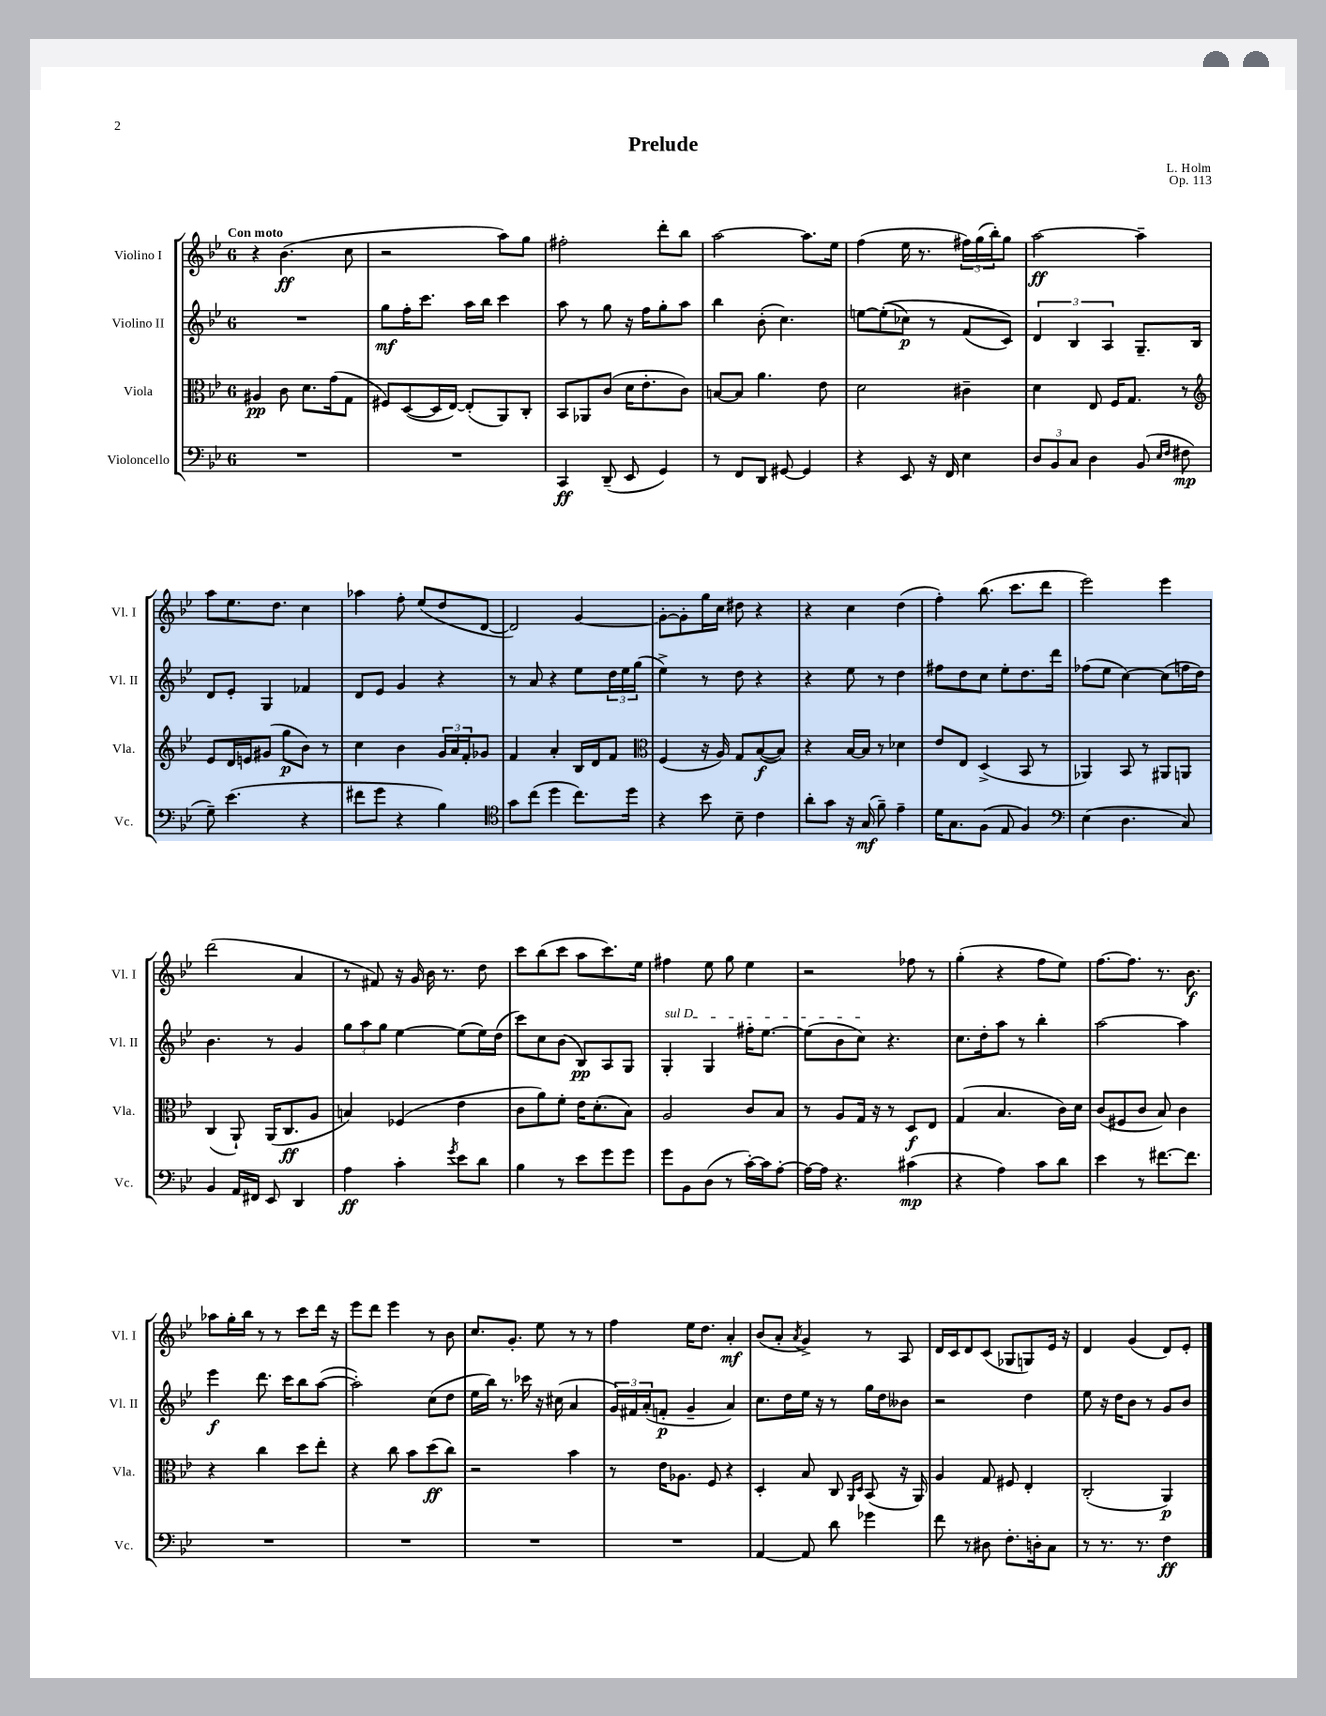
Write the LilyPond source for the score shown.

\header { title = "Prelude" composer = "L. Holm" opus = "Op. 113" }
<<
\new StaffGroup <<
\new Staff = "s0" \with { instrumentName = "Violino I" shortInstrumentName = "Vl. I" } {
    \clef treble \key bes \major \once \override Staff.TimeSignature.style = #'single-digit \time 6/8 \tempo "Con moto"
    r4 bes'4.\ff( c''8 |
    r2 a''8) g''8 |
    fis''2-. d'''8-. bes''8 |
    a''2~ a''8. ees''16 |
    f''4( ees''16 r8. \tuplet 3/2 { fis''16) g''16( bes''16-.) } g''8 |
    a''2~\ff a''4-- |
    a''8 ees''8. d''8. c''4 |
    aes''4 f''8-. ees''8( d''8 d'8~ |
    d'2) g'4~ |
    g'8~-. g'8-. g''16 c''16 dis''8 r4 |
    r4 c''4 d''4( |
    f''4-.) bes''8.( c'''8. d'''8 |
    ees'''2) ees'''4 |
    d'''2( a'4 |
    r8 fis'8) r16 g'16 bes'16 r8. d''8 |
    c'''8 bes''8( c'''8 a''8 c'''8.) ees''16 |
    fis''4 ees''8 g''8 ees''4 |
    r2 fes''8 r8 |
    g''4-.( r4 f''8 ees''8) |
    f''8.~ f''8. r8. bes'8.\f |
    aes''8 g''16-. bes''16 r8 r8 c'''8 d'''16 r16 |
    ees'''8 d'''8 ees'''4 r8 bes'8 |
    c''8. g'8.-. ees''8 r8 r8 |
    f''4 ees''16 d''8. a'4-.\mf |
    bes'8( a'8-. \acciaccatura { a'8 } g'4->) r8 a8 |
    d'16 c'16 d'8 c'8( ges8 g8) ees'16 r16 |
    d'4 g'4( d'8) ees'8-. \bar "|." |
}
\new Staff = "s1" \with { instrumentName = "Violino II" shortInstrumentName = "Vl. II" } {
    \clef treble \key bes \major \once \override Staff.TimeSignature.style = #'single-digit \time 6/8
    R2. |
    g''8\mf f''16-. c'''8. a''16 bes''16 c'''4 |
    a''8 r8 g''8 r16 f''16 g''8-. a''8 |
    bes''4 bes'8-.( c''4.) |
    e''8~ e''8-.(\( ces''8\p) r8 f'8( c'8)\) |
    \tuplet 3/2 { d'4 bes4 a4 } g8.-- bes16 |
    d'8 ees'8-. g4 fes'4 |
    d'8 ees'8 g'4 r4 |
    r8 a'8 r4 ees''8 \tuplet 3/2 { d''16 ees''16 g''16( } |
    ees''4->) r8 d''8 r4 |
    r4 ees''8 r8 d''4 |
    fis''8 d''8 c''8 ees''8-. d''8. d'''16 |
    fes''8( ees''8 c''4~) c''8( f''16 d''16) |
    bes'4. r8 g'4 |
    \tuplet 3/2 { g''8 a''8 g''8 } ees''4~ ees''8( ees''16) d''16( |
    c'''8) c''8 bes'8( bes8\pp) a8 g8 |
    \once \override TextSpanner.bound-details.left.text = \markup { \italic "sul D" } g4-.\startTextSpan g4 fis''16-. ees''8.~ |
    ees''8( bes'8 c''8\stopTextSpan) r4. |
    c''8. d''16-. a''8 r8 bes''4-. |
    a''2~ a''4 |
    ees'''4\f d'''8. c'''16 bes''8 a''8~( |
    a''2-.) c''8( d''8 |
    ees''16 bes''16) r8. ces'''16 r16 cis''16( a'4 |
    \tuplet 3/2 { g'16) fis'16 a'16-.( } f'8-.\p g'4-- a'4) |
    c''8. d''16 ees''16 r16 r8 g''16 d''16 beses'8 |
    r2 d''4 |
    ees''8 r16 d''16 bes'8 r8 g'8 bes'8 \bar "|." |
}
\new Staff = "s2" \with { instrumentName = "Viola" shortInstrumentName = "Vla." } {
    \clef alto \key bes \major \once \override Staff.TimeSignature.style = #'single-digit \time 6/8
    ais4\pp c'8 d'8. g'16( g8 |
    fis8) d8~( d16 ees16~) ees8-.( a,8) c8-. |
    bes,8 aes,8 c'8( d'16 ees'8.-. c'8) |
    b8~ b8 a'4. ees'8 |
    d'2 cis'4-- |
    d'4 ees8 f16 g8. r8 |
    \clef treble ees'8 d'16 e'16 gis'8( g''8\p bes'8) r8 |
    c''4 bes'4 \tuplet 3/2 { g'16 a'16 f'16-. } ges'8 |
    f'4 a'4-. bes16 d'16 f'8 |
    \clef alto f4( r16 a16) g8 bes8~\f( bes8) |
    r4 bes16~ bes16 r8 des'4 |
    ees'8 ees8 d4->( bes,8 r8 |
    aes,4) bes,8 r8 ais,8 a,8 |
    c4( a,8-!) a,16( c8.\ff a8 |
    b4) fes4( ees'4 |
    c'8 a'8) f'8-. ees'16 d'8.-.( bes8) |
    a2 c'8 bes8 |
    r8 a8 g16 r16 r8 d8\f ees8 |
    g4( bes4. c'16) d'16 |
    c'8( fis8 c'8 bes8) c'4 |
    r4 c''4 d''8 ees''8-. |
    r4 c''8 bes'8 d''8\ff( c''8) |
    r2 bes'4 |
    r8 ees'16 aes8. f8 r4 |
    d4-. bes8 c8 \grace { a,16 d16 } bes,8( r16 a,16) |
    a4 g8 fis8 ees4-. |
    c2-.( a,4\p) \bar "|." |
}
\new Staff = "s3" \with { instrumentName = "Violoncello" shortInstrumentName = "Vc." } {
    \clef bass \key bes \major \once \override Staff.TimeSignature.style = #'single-digit \time 6/8
    R2. |
    R2. |
    c,4\ff d,8--( ees,8 g,4) |
    r8 f,8 d,8 gis,8~ gis,4 |
    r4 ees,8 r16 f,16 ees4 |
    \tuplet 3/2 { d8 bes,8 c8 } d4 bes,8( \grace { ees16 f16 } fis8\mp |
    g8--) ees'4.( r4 |
    fis'8 g'8 r4 bes4) |
    \clef tenor g'8 c''8( d''4 c''8.) d''16 |
    r4 bes'8 bes8-- c'4 |
    a'8-. g'8 r16 g16\mf( f'8--) ees'4-- |
    d'16 g8. f8( ees8 f4) |
    \clef bass ees4( d4. c8) |
    bes,4 a,16 fis,16 ees,8 d,4 |
    a4\ff c'4-. \acciaccatura { g'8 } ees'8 d'8 |
    bes4 r8 ees'8 g'8 g'8 |
    g'8 bes,8 d8( r8 c'16~-.) c'16 a8~-. |
    a16~ a16 r4. cis'4\mp( |
    r4 a4) c'8 d'8 |
    ees'4 r8 fis'8.~ fis'8. |
    R2. |
    R2. |
    R2. |
    R2. |
    a,4~ a,8 d'8 ges'4 |
    f'8 r8 dis8 f8.-. d16-. c8 |
    r8 r8. r8. f4\ff \bar "|." |
}
>>
>>
\layout { \context { \Score \remove "Bar_number_engraver" } }
